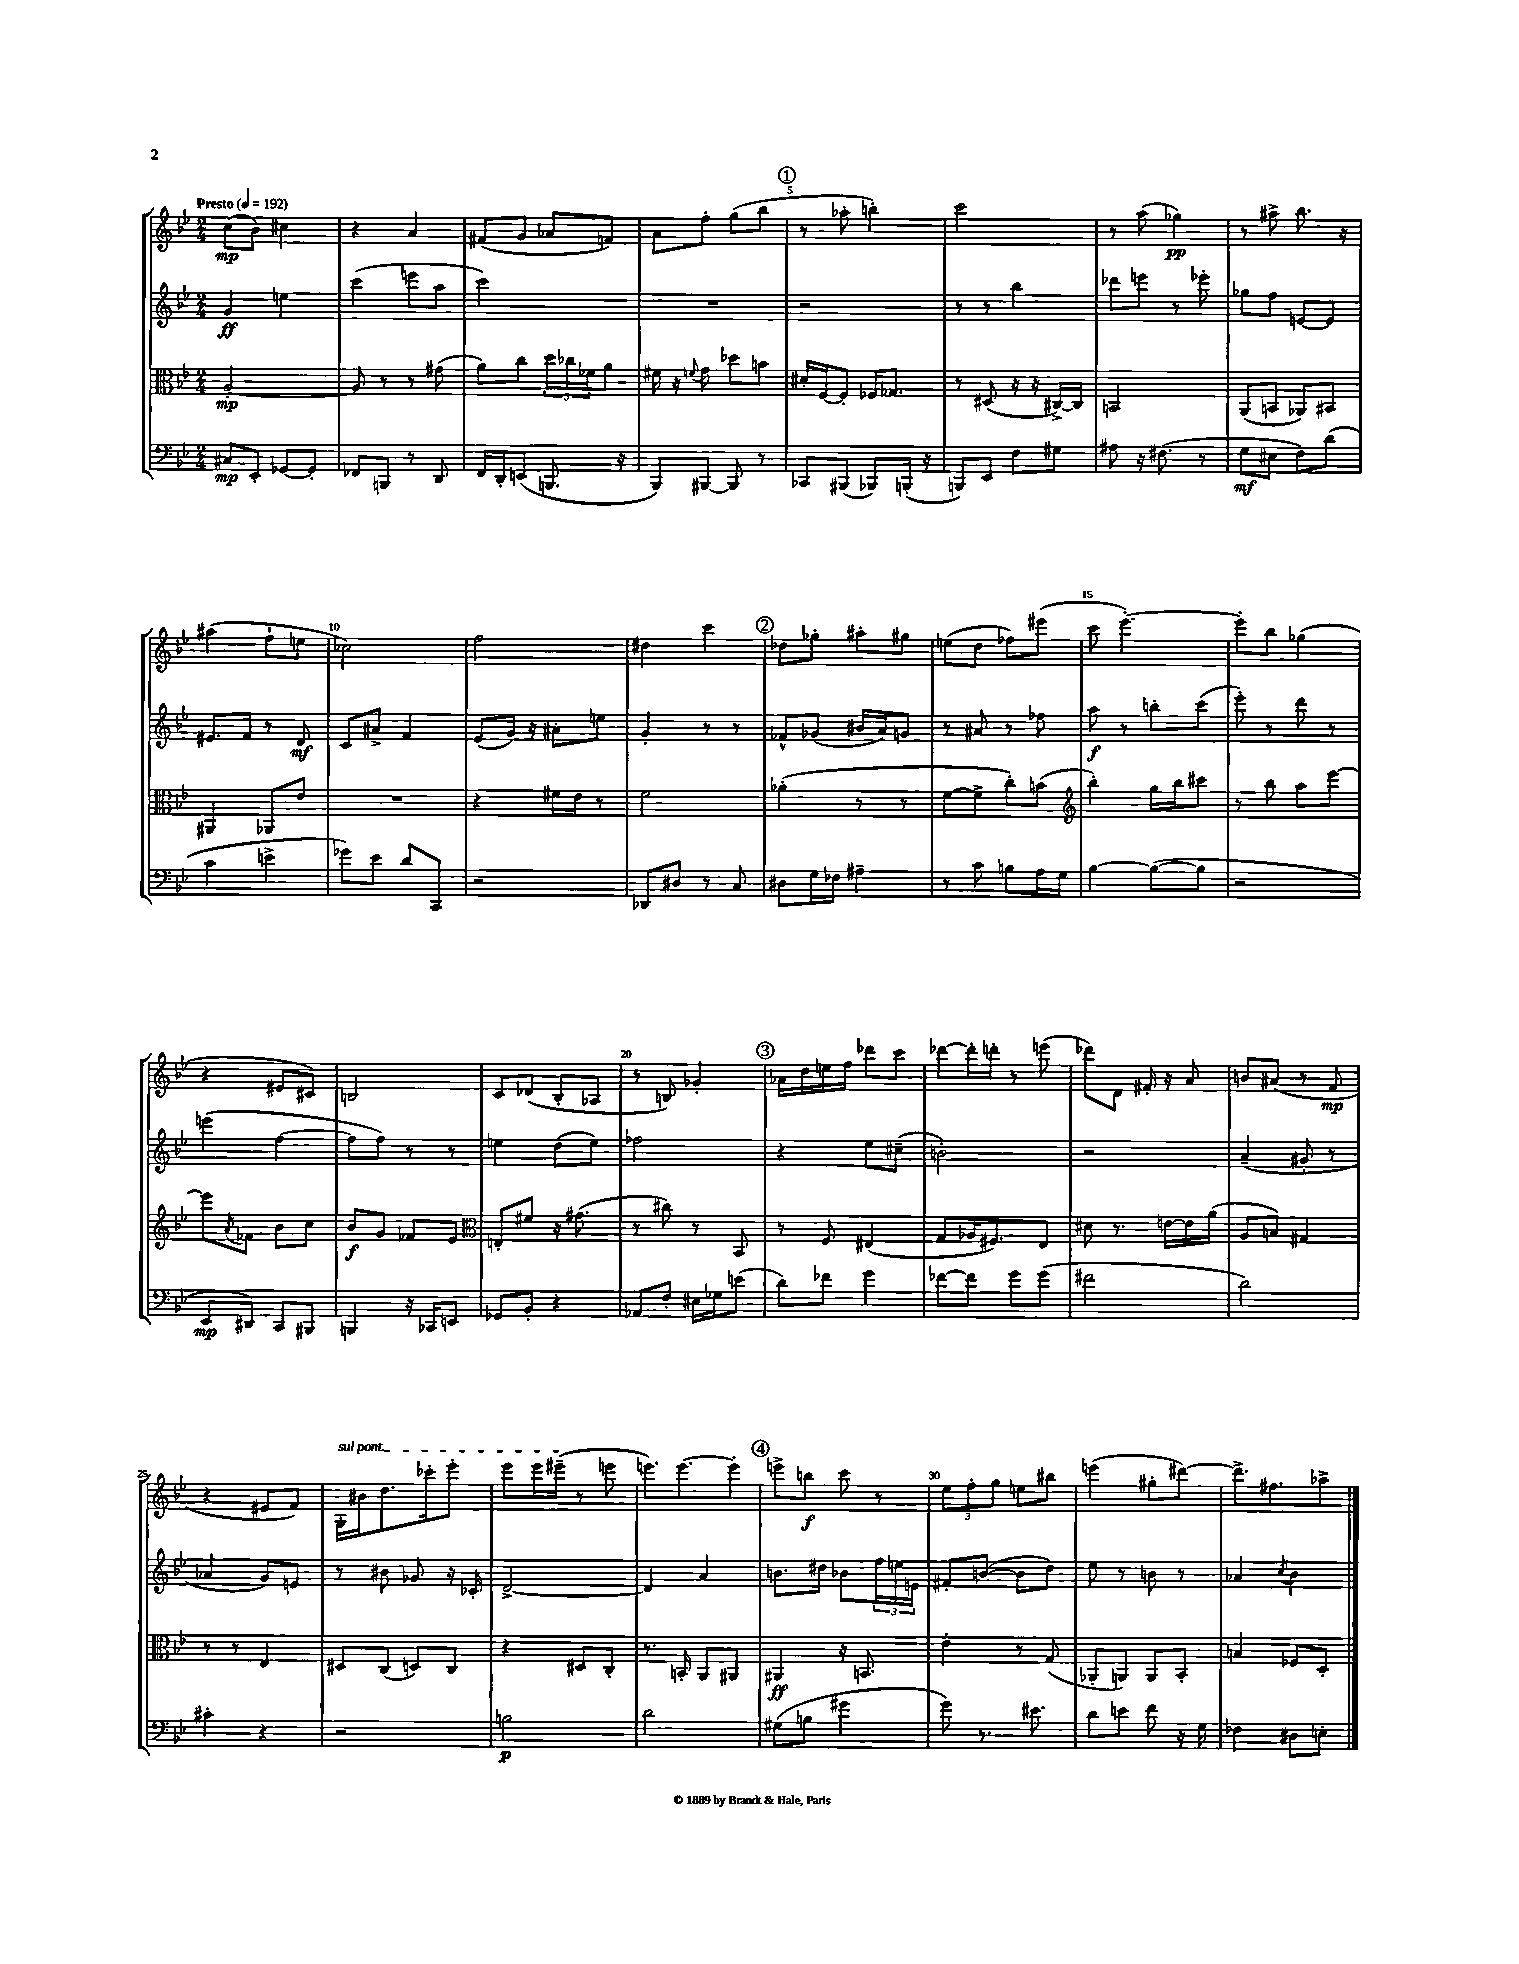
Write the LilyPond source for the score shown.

<<
\new StaffGroup <<
\new Staff = "s0" {
    \clef treble \key bes \major \numericTimeSignature \time 2/4 \tempo "Presto" 4 = 192
    c''8\mp( bes'8) cis''4 |
    r4 a'4 |
    fis'8( g'8 aes'8 f'8) |
    a'8 f''8-. g''8( bes''8 |
    \mark \markup { \circle "1" } r8 aes''8-. b''4-.) |
    c'''2 |
    r8 a''8( ges''4\pp) |
    r8 ais''8-> bes''8. r16 |
    ais''4( f''8-! e''8 |
    ces''2) |
    f''2 |
    dis''4 c'''4 |
    \mark \markup { \circle "2" } des''8 ges''8-. ais''8-. gis''8 |
    e''8( d''8 fes''8) eis'''8( |
    c'''8 ees'''4.~-.) |
    ees'''8-. bes''8 ges''4( |
    r4 eis'8 cis'8) |
    b2 |
    c'8 des'8( bes8-. aes8 |
    r8 b8) ges'4-. |
    \mark \markup { \circle "3" } aes'16 d''16 e''16 f''16 des'''8 c'''8 |
    des'''8~ des'''16-. d'''16-. r8 e'''8( |
    des'''8) d'8 fis'16-. r16 a'8 |
    b'8 ais'8( r8 f'8\mp |
    r4 eis'8 f'8) |
    \once \override TextSpanner.bound-details.left.text = \markup { \italic "sul pont." } g16-.\startTextSpan bis'16 d''8. ces'''16-. ees'''8-. |
    ees'''8 ees'''16 eis'''16--\stopTextSpan( r8 e'''8 |
    e'''8.) e'''8.~ e'''8-. |
    \mark \markup { \circle "4" } e'''8-> b''8\f c'''8 r8 |
    \tuplet 3/2 { ees''8 f''8-. g''8 } e''8 bis''8 |
    e'''4( gis''8-. dis'''8~) |
    dis'''8.-> fis''8. aes''8-> \bar "|." |
}
\new Staff = "s1" {
    \clef treble \key bes \major \numericTimeSignature \time 2/4
    g'4\ff e''4 |
    c'''4( e'''8 a''8 |
    c'''2) |
    R2 |
    \mark \markup { \circle "1" } r2 |
    r8 r8 bes''4 |
    des'''8 e'''8 r8 ees'''8-. |
    ges''8 f''8 e'8~ e'8 |
    eis'8. f'16 r8 d'8\mf |
    c'8 ais'8-> f'4 |
    ees'8( g'16) r16 ais'8-. e''8 |
    g'4-. r8 r8 |
    \mark \markup { \circle "2" } fes'8-^ ges'8( bis'16 a'16) g'8 |
    r8 ais'8 r8 fes''8 |
    a''8\f r8 b''8-. c'''8( |
    ees'''8-.) r8 d'''8 r8 |
    e'''4( f''4~ |
    f''8 f''8) r8 r8 |
    e''4 d''8( e''8) |
    fes''2 |
    \mark \markup { \circle "3" } r4 ees''8 cis''8--( |
    b'2-.) |
    r2 |
    a'4--( gis'8-. r8 |
    aes'4 g'8) e'8 |
    r8 bis'8 ges'8 r16 ces'16-. |
    d'2~-> |
    d'4 a'4 |
    \mark \markup { \circle "4" } b'8. dis''16 bes'8 \tuplet 3/2 { f''16 e''16 e'16 } |
    fis'8-. b'8~( b'8 d''8) |
    ees''8 r8 b'8 r8 |
    aes'4 \acciaccatura { c''8 } bes'4 \bar "|." |
}
\new Staff = "s2" {
    \clef alto \key bes \major \numericTimeSignature \time 2/4
    a2~-.\mp |
    a8 r8 r8 gis'8( |
    a'8) c''8 \tuplet 3/2 { d''16 ces''16 fes'16 } a'8 |
    fis'16 r16 \appoggiatura { f'8 } g'8 des''8 b'8 |
    \mark \markup { \circle "1" } dis'16-. f16~ f8-. fes16 ges8. |
    r8 dis8( r16 r16 cis16~->) cis16 |
    b,2 |
    a,8( b,8 aes,8) bis,8 |
    ais,4 aes,8 ees'8 |
    R2 |
    r4 fis'16 ees'16 r8 |
    f'2 |
    \mark \markup { \circle "2" } aes'4-.( r8 r8 |
    f'8~ f'8-> c''8-.) b'8( |
    \clef treble bes''4-.) g''16 bes''16 cis'''8 |
    r8 bes''8 a''8 ees'''8~ |
    ees'''8 \acciaccatura { a'8 } fes'8 bes'8 c''8 |
    bes'8\f g'8 fes'8 ees'8 |
    \clef alto e8-. fis'8 r16 gis'8.( |
    r8 cis''8) r8 bes,8 |
    \mark \markup { \circle "3" } r8 f8 eis4( |
    g8 aes16 fis8.) ees8 |
    dis'8 r8. e'16~ e'16 a'16( |
    a8 b8) gis4 |
    r8 r8 ees4 |
    dis8 c8( d8) c8 |
    r4 dis8 c8-. |
    r8. b,16-. a,8 ais,8 |
    \mark \markup { \circle "4" } ais,4\ff r16 b,8. |
    ees'4-. r8 g8( |
    aes,8-. a,8) a,8 bes,8-. |
    b4 fes8 d8-. \bar "|." |
}
\new Staff = "s3" {
    \clef bass \key bes \major \numericTimeSignature \time 2/4
    cis8\mp ees,8-. ges,8~ ges,8-. |
    fes,8 b,,8 r8 d,8 |
    f,16 d,16-. e,8( b,,8. r16 |
    bes,,8) bis,,8~ bis,,8 r8 |
    \mark \markup { \circle "1" } ces,8 bis,,8( bes,,8) b,,16-.( r16 |
    b,,8) ees,8 f8 gis8 |
    ais8 r16 fis8.( r8 |
    g8\mf eis8 f8) d'8( |
    c'4 e'4-> |
    ges'8) ees'8 d'8 c,8 |
    r2 |
    des,8 dis8 r8 c8 |
    \mark \markup { \circle "2" } dis8 g16 fes16 ais4-- |
    r8 c'8 b8 a16 g16 |
    bes4~ bes8~( bes8 |
    r2 |
    ees,8\mp dis,8) c,8 bis,,8 |
    b,,4 r16 ces,16 e,8 |
    ges,8 bes,8-. r4 |
    aes,8 f8-. eis16 ges16 e'8( |
    \mark \markup { \circle "3" } d'8) fes'8 g'4 |
    fes'8~ fes'8 g'8 g'8( |
    fis'2 |
    d'2) |
    cis'4-. r4 |
    r2 |
    b2\p |
    d'2 |
    \mark \markup { \circle "4" } gis8( b8 gis'4 |
    g'8) r8. eis'8. |
    d'8 e'8 f'8 r16 g16 |
    fes4 dis8 e8-. \bar "|." |
}
>>
>>
\layout { \context { \Score \override BarNumber.break-visibility = ##(#f #t #t) barNumberVisibility = #(every-nth-bar-number-visible 5) } }
